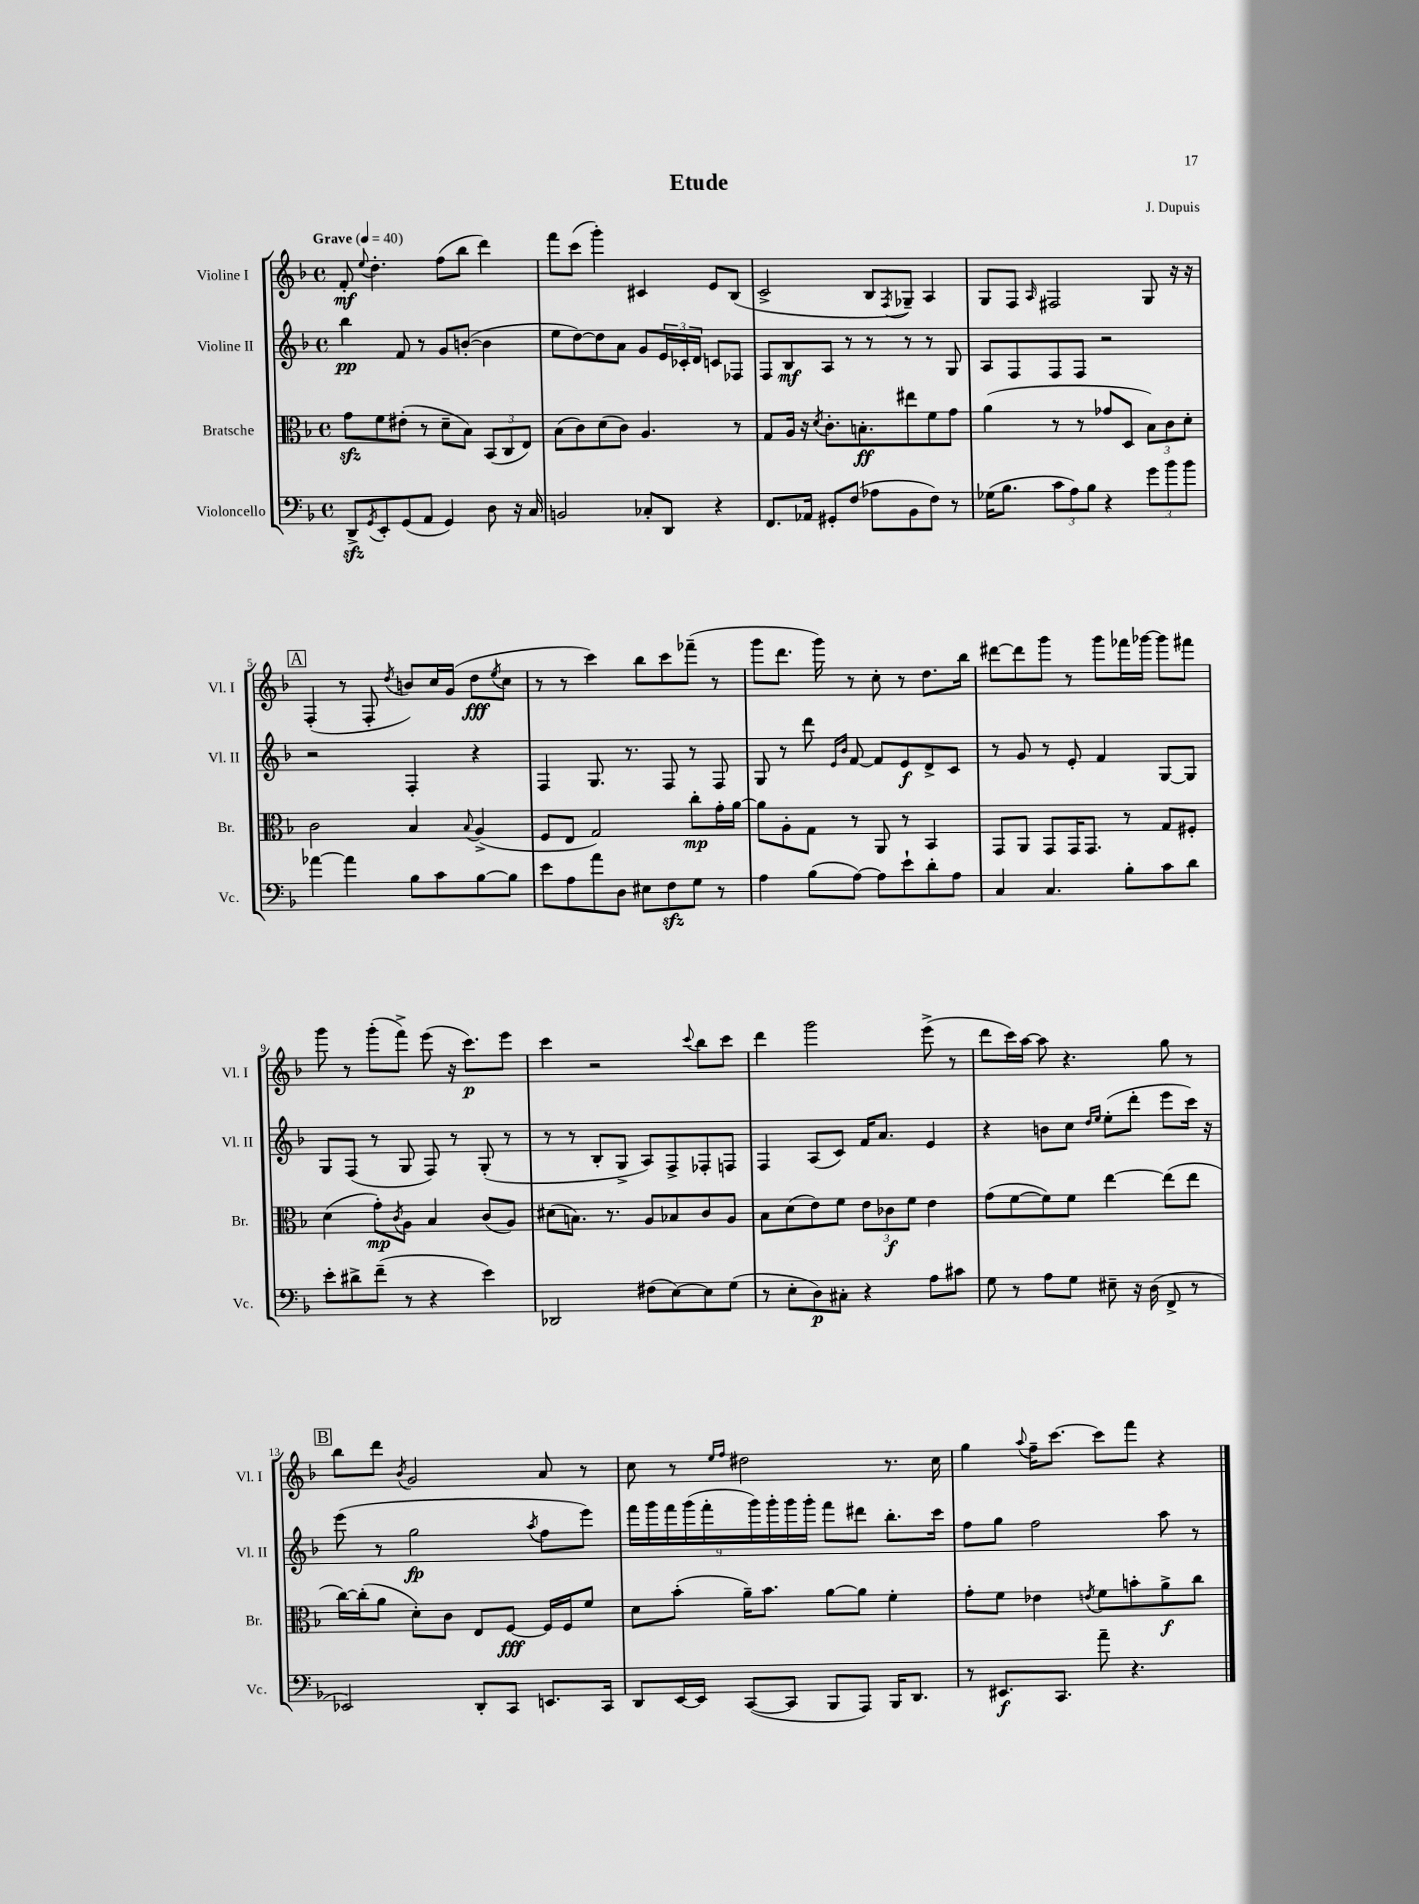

**kern	**kern	**kern	**kern
*staff4	*staff3	*staff2	*staff1
*clefF4	*clefC3	*clefG2	*clefG2
*k[b-]	*k[b-]	*k[b-]	*k[b-]
*M4/4	*M4/4	*M4/4	*M4/4
*met(c)	*met(c)	*met(c)	*met(c)
*MM40	*MM40	*MM40	*MM40
8DD^	8g	4bb-	8f'
8qGG	.	.	8qqee
8EE'	8f	.	4.dd'
(8GG	(8e#'	8f	.
8AA	8r	8r	.
4GG)	8d~	8g	(8ff
.	8B-)	([8b'	8bb-
8D	(12BB-	4b]	4ddd)
.	12C	.	.
16r	.	.	.
.	12E)	.	.
16C	.	.	.
=	=	=	=
2BB	(8B-	8ee	8fff
.	8c)	[8dd)	(8ccc
.	(8d	8dd]	4ggg')
.	8c)	8a	.
8C-'	4.A	8g	4c#
8DD	.	24e	.
.	.	24c-'	.
.	.	24d	.
4r	.	8c	8e
.	8r	8F-	(8B-
=	=	=	=
8.FF	8G	8F	2c^
.	16A	8B-	.
16AA-	16r	.	.
.	8qd	.	.
8GG#'	8.c'	8A	.
(8F	.	8r	.
.	8.B'	.	.
8A-	.	8r	8B-
.	.	.	8qF
8BB-	8ee#	8r	8G-~)
8F)	8f	8r	4A
8r	8g	8G	.
=	=	=	=
(16G-	(4a	8A	8G
8.B-	.	.	.
.	.	8F	8F
.	.	.	16qqA
12c	8r	8F	2F#
12A)	.	.	.
.	8r	8F	.
12B-	.	.	.
4r	8g-	2r	.
.	8D	.	.
12g	12B-)	.	8G
12b-	12c	.	.
.	.	.	16r
12b-	12d'	.	.
.	.	.	16r
=	=	=	=
[4a-	2c	2r	(4F'
4a-]	.	.	8r
.	.	.	8F'
.	.	.	8qdd
8B-	4B-	4F'	8b)
8c	.	.	16cc
.	.	.	(16g
.	8qqB-	.	.
[8B-	(4A^	4r	8dd
.	.	.	8qee
8B-]	.	.	8cc
=	=	=	=
8e	8F	4F	8r
8A	8E	.	8r
8a	2G)	8.G	4ccc)
8D	.	.	.
.	.	8.r	.
8E#	.	.	8bb-
8F	.	8F	8ccc
8G	8cc'	8r	(8fff-~
8r	16g'	8F	8r
.	[16a	.	.
=	=	=	=
4A	8a]	8G	8ggg
.	8A'	8r	8.ddd
(8B-	8G	8ddd	.
.	.	.	16ggg)
.	.	16qqe	.
.	.	16qqb-	.
[8A)	8r	[8f	8r
8A]	8AA	8f]	8cc'
8e`	8r	8e	8r
8d'	4BB-	8d^	8.dd
8A	.	8c	.
.	.	.	16bb-
=	=	=	=
4C	8GG	8r	[8ddd#
.	8AA	8g	8ddd#]
4.C	8GG	8r	8ggg
.	16GG	8e'	8r
.	8.GG	.	.
.	.	4f	8ggg
8B-'	8r	.	16fff-
.	.	.	[16ggg-
8c	8G	[8G	8ggg-]
8d	8F#'	8G]	8fff#
=	=	=	=
8e'	(4d	8G	8ggg
8d#^	.	(8F	8r
(8f~	8g')	8r	(8ggg'
.	8qc	.	.
8r	8A	8G	8fff^)
4r	4B-	8F)	(8eee
.	.	8r	16r
.	.	.	8.ccc)
4e)	(8c	(8G'	.
.	8A)	8r	8eee
=	=	=	=
2DD-	(8d#	8r	4ccc
.	8.B)	8r	.
.	.	8B-'	2r
.	8.r	.	.
.	.	8G^	.
(8F#	8A	8A)	.
[8E)	8B-	8F^	.
.	.	.	8qqccc
8E]	8c	8F-'	8bb-
(8G	8A	8F	8ccc
=	=	=	=
8r	8B-	4F	4ddd
8E'	(8d	.	.
8D)	8e)	(8A	2ggg
8C#'	8f	8c)	.
4r	12e	16f	.
.	.	8.a	.
.	12c-	.	.
.	12f	.	.
8A	4e	4e	(8eee^
8c#	.	.	8r
=	=	=	=
8G	(8g	4r	8ddd
8r	[8f	.	16ccc)
.	.	.	[16aa
8A	8f])	8b	8aa]
8G	8f	8cc	4.r
.	.	16qqdd	.
.	.	16qqee	.
8E#~	[4ee	(8ee'	.
16r	.	8ddd'	.
(16D	.	.	.
8FF^	(8ee]	8eee	8gg
8r	8ee	16ccc)	8r
.	.	16r	.
=	=	=	=
2EE-)	[16cc)	(8eee	8bb-
.	(16cc']	.	.
.	8a	8r	8ddd
.	.	.	8qb-
.	8d')	2gg	2g
.	8c	.	.
8DD'	8E	.	.
8CC	[8F	.	.
.	.	8qaa	.
8.EE	16F]	8ff	8a
.	16F	.	.
.	8f	8eee)	8r
16CC	.	.	.
=	=	=	=
8DD	8d	18fff	8cc
.	.	18ggg	.
.	.	18fff	.
[16EE	(8b-'	.	8r
.	.	(18ggg	.
16EE]	.	.	.
.	.	18fff'	.
.	.	.	16qqee
.	.	.	16qqff
([8CC	16a~)	.	2dd#
.	.	18ggg)	.
.	8.b-	.	.
.	.	18ggg'	.
8CC]	.	.	.
.	.	18ggg	.
.	.	18ggg'	.
8BBB-	[8a	8fff	.
8AAA)	8a]	8ddd#	.
16BBB-	4f'	8.bb-'	8.r
8.DD	.	.	.
.	.	16ccc	16cc
=	=	=	=
8r	8g'	8ff	4gg
8.EE#	8f	8gg	.
.	.	.	8qqaa
.	4e-	2ff	16ff~
8.CC	.	.	[8.ccc
.	8qe	.	.
8a~	8f	.	8ccc]
4.r	8b'	.	8fff
.	8a^	8aa	4r
.	8cc	8r	.
==	==	==	==
*-	*-	*-	*-
